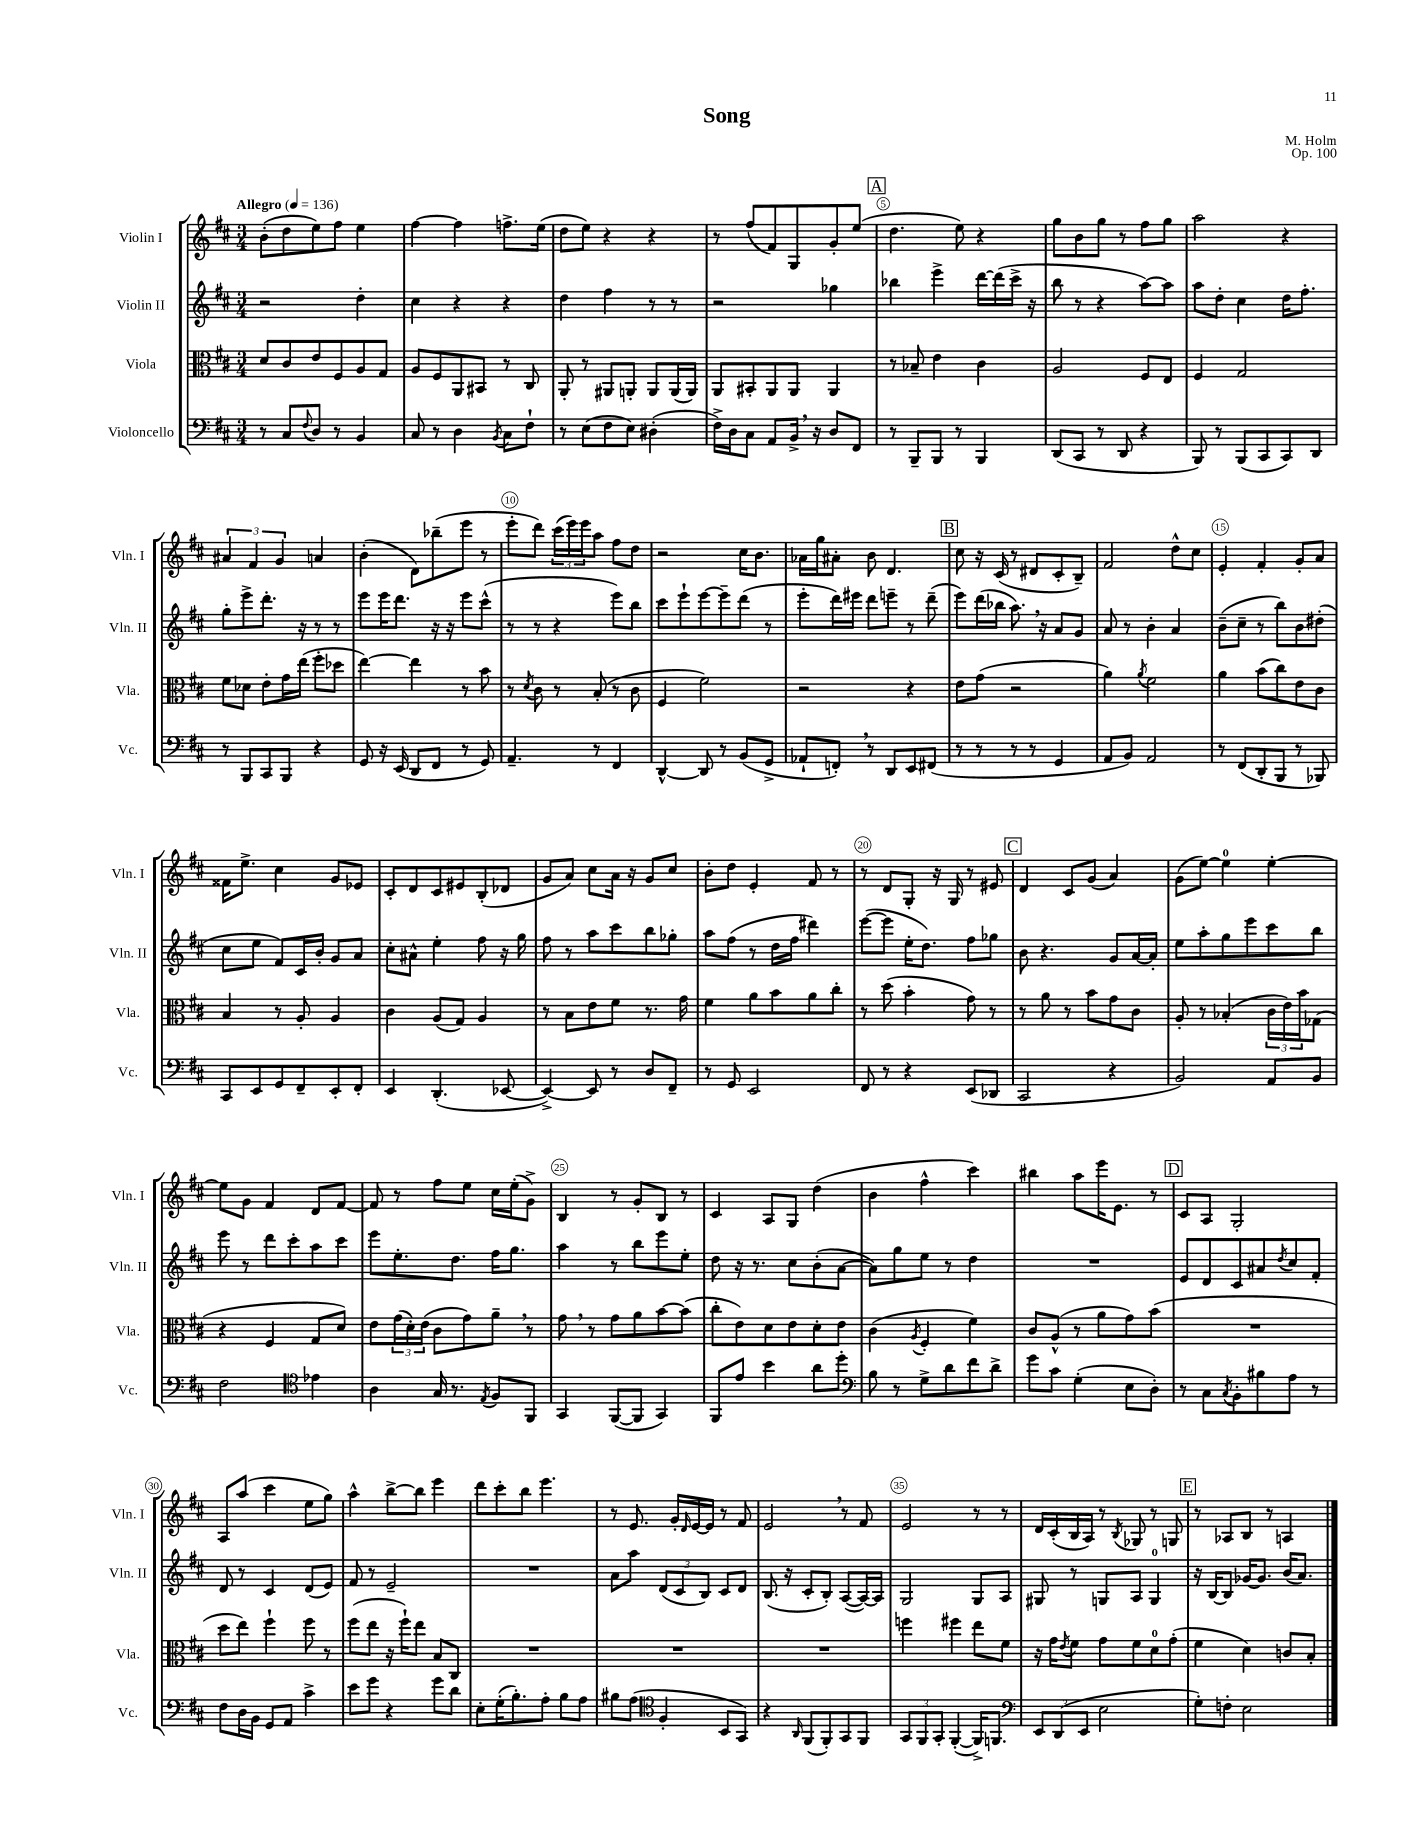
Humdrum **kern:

**kern	**kern	**kern	**kern
*part4	*part3	*part2	*part1
*staff4	*staff3	*staff2	*staff1
*I"Violoncello	*I"Viola	*I"Violin II	*I"Violin I
*I'Vc.	*I'Vla.	*I'Vln. II	*I'Vln. I
*clefF4	*clefC3	*clefG2	*clefG2
*k[f#c#]	*k[f#c#]	*k[f#c#]	*k[f#c#]
*M3/4	*M3/4	*M3/4	*M3/4
*MM136	*MM136	*MM136	*MM136
=1	=1	=1	=1
!	!	!	!LO:TX:a:B:t=Allegro
8r	8d/L	2r	(8b'\L
8C#/L	8c#/	.	8dd\
8qqF#/	.	.	.
8D/J	8e/	.	8ee\)
8r	8F#/	.	8ff#\J
4BB/	8A/	4dd'\	4ee\
.	8G/J	.	.
=2	=2	=2	=2
8C#/	8A/L	4cc#\	[4ff#\
8r	8F#/	.	.
4D\	8AA/	4r	4ff#\]
.	8BB#X/J	.	.
8qBB/	.	.	.
8C#\L	8r	4r	8.ffn^\L
8F#`\J	8C#/	.	.
.	.	.	(16ee\Jk
=3	=3	=3	=3
8r	8AA'/	4dd\	8dd\L
(8E\L	8r	.	8ee\J)
8F#\	8AA#X/L	4ff#\	4r
8E\J)	8AAn'/J	.	.
(4D#X'\	8AA/L	8r	4r
.	(16AA/L	8r	.
.	16AA/JJ)	.	.
=4	=4	=4	=4
16F#^\LL)	8AA/L	2r	8r
16D\J	.	.	.
8C#\J	8BB#X'/	.	(8ff#/L
8AA/L	8AA/	.	8f#/)
16BB^,/Jk	8AA/J	.	8G/
16r	.	.	.
8D/L	4AA/	4gg-X\	8g'/
8FF#/J	.	.	(8ee/J
!!LO:REH:place=s1:t=A
=5	=5	=5	=5
8r	8r	4bb-X\	4.dd\
8BBB~/L	8B-X~/	.	.
8BBB/J	4e\	4eee^\	.
8r	.	.	8ee\)
4BBB/	4c#\	[16ddd\LL	4r
.	.	(16ddd\]	.
.	.	16ccc#^\JJ	.
.	.	16r	.
=6	=6	=6	=6
(8DD/L	2A/	8bb\	8gg\L
8CC#/J	.	8r	8b\
8r	.	4r	8gg\J
8DD/	.	.	8r
4r	8F#/L	[8aa\L)	8ff#\L
.	8E/J	8aa\J]	8gg\J
=7	=7	=7	=7
8BBB/)	4F#/	8aa\L	2aa\
8r	.	8dd'\J	.
(8BBB/L	2G/	4cc#\	.
8CC#/	.	.	.
8CC#/)	.	16dd\KL	4r
.	.	8.ff#'\J	.
8DD/J	.	.	.
!!LO:LB:g=z
=8	=8	=8	=8
8r	8f#\L	8gg'\L	6a#X/
8BBB/L	8d-X\J	8eee^\	.
.	.	.	6f#/
8CC#/	8e'\L	8.ddd'\J	.
.	.	.	6g/
8BBB/J	16g\L	.	.
.	(16ee\JJ	16r	.
4r	8ff#'\L	8r	4an/
.	8dd-X\J	8r	.
=9	=9	=9	=9
8GG/	[4ee\)	8eee\L	(4b'\
16r	.	16eee\K	.
(16EE/	.	8.ddd\J	.
8DD/L	4ee\]	.	8d\L)
8FF#/J	.	16r	(8bb-X~\
.	.	16r	.
8r	8r	8eee\L	8eee\J
8GG/)	8b\	(8ccc#^^\J	8r
=10	=10	=10	=10
4.AA~/	8r	8r	8eee'\L
.	8qd/	.	.
.	8c#\	8r	8ddd\J)
.	8r	4r	(24ccc#\LL
.	.	.	24eee\)
.	.	.	24eee\J
8r	(8B'/	.	8aa\J
4FF#/	8r	8eee\L)	8ff#\L
.	8c#\	8bb\J	8dd\J
=11	=11	=11	=11
[4DD^^/	4F#/	8ccc#\L	2r
.	.	8eee`\	.
8DD/]	2f#\)	[8eee\	.
8r	.	8eee~\]	.
(8BB/L	.	(8ddd\J	16cc#\KL
.	.	.	8.b\J
8GG^/J	.	8r	.
=12	=12	=12	=12
8AA-X`/L	2r	8eee'\L	16a-X\LL
.	.	.	16gg\J
8FFn',/J)	.	16ddd\L)	8a#X'\J
.	.	16eee#X\JJ	.
8r	.	8ddd\L	8b\
8DD/L	.	8eeen~\J	4.d/
8EE/	4r	8r	.
(8FF#X/J	.	(8ddd~\	.
!!LO:REH:place=s1:t=B
=13	=13	=13	=13
8r	8e\L	8eee\L)	8cc#\
8r	(8g\J	(16ddd\L	16r
.	.	16bb-X\JJ	(16c#/
8r	2r	8.aa,\)	8r
8r	.	.	8d#X/L
.	.	16r	.
4GG/	.	8a/L	8c#'/
.	.	8g/J	8B~/J)
=14	=14	=14	=14
8AA/L	4a\)	8a/	2f#/
8BB/J)	.	8r	.
.	8qa/	.	.
2AA/	2f#\	4b'\	.
.	.	4a/	8dd^^\L
.	.	.	8cc#\J
=15	=15	=15	=15
8r	4a\	(8b~\L	4e'/
(8FF#/L	.	8cc#~\J	.
8DD'/	(8b\L	8r	4f#'/
8BBB/J	8cc#\)	8bb\L)	.
8r	8e\	8b\	8g'/L
8BBB-X/)	8c#\J	(8dd#X'\J	8a/J
!!LO:LB:g=z
=16	=16	=16	=16
8CC#/L	4B/	8cc#\L	16f##X\KL
.	.	.	8.ee^\J
8EE/	.	8ee\J	.
8GG/	8r	8f#/L)	4cc#\
8FF#~/	8A'/	16c#/L	.
.	.	16b'/JJ	.
8EE'/	4A/	8g/L	8g/L
8FF#'/J	.	8a/J	8e-X/J
=17	=17	=17	=17
4EE/	4c#\	8cc#'\L	8c#'/L
.	.	8a#X^^\J	8d/
(4.DD'/	(8A/L	4ee'\	8c#/
.	8G/J)	.	8e#X/
.	4A/	8ff#\	(8B'/
[8EE-X/	.	16r	8d-X/J
.	.	16gg\	.
=18	=18	=18	=18
4EE-^/_)	8r	8ff#\	8g/L
.	8B\L	8r	8a/J)
8EE-/]	8e\	8aa\L	8cc#\L
8r	8f#\J	8ccc#\	16a\Jk
.	.	.	16r
8D/L	8.r	8bb\	8g/L
8FF#~/J	.	8gg-X'\J	8cc#/J
.	16g\	.	.
=19	=19	=19	=19
8r	4f#\	8aa\L	8b'\L
8GG/	.	(8ff#\J	8dd\J
2EE/	8a\L	8r	4e'/
.	8b\	16dd\LL	.
.	.	16ff#\JJ	.
.	8a\	4ddd#X\)	8f#/
.	8cc#'\J	.	8r
=20	=20	=20	=20
8FF#/	8r	([8eee\L	8r
8r	(8dd\	8eee\J]	8d/L
4r	4b'\	16ee'\KL	8G'/J
.	.	8.dd\J)	.
.	.	.	16r
.	.	.	16G/
(8EE/L	8g\)	8ff#\L	8r
8DD-X/J	8r	8gg-X\J	8e#X/
!!LO:REH:place=s1:t=C
=21	=21	=21	=21
2CC#/	8r	8b\	4d/
.	8a\	4.r	.
.	8r	.	8c#/L
.	8b\L	.	(8g/J
4r	8g\	8g/L	4a/)
.	8c#\J	[16a/L	.
.	.	16a'/JJ]	.
=22	=22	=22	=22
2BB/)	8A'/	8ee\L	(8g\L
.	8r	8aa'\	[8ee\J)
.	(4B-X'/	8gg\	4ee\]
.	.	8eee\	.
8AA/L	24c#\LL	8ccc#\	[4ee'\
.	24e\)	.	.
.	24b\J	.	.
8BB/J	(8G-X\J	8bb\J	.
!!LO:LB:g=z
=23	=23	=23	=23
2F#\	4r	8eee\	8ee\L]
.	.	8r	8g\J
.	4F#/	8ddd\L	4f#/
.	.	8ccc#'\	.
*clefC4	*	*	*
4e-X\	8G/L	8aa\	8d/L
.	8d/J)	8ccc#\J	[8f#/J
=24	=24	=24	=24
4A\	8e\L	8eee\L	8f#/]
.	(24g\L	8.ee'\	8r
.	24d'\)	.	.
.	(24e\JJ	.	.
16G/	8c#\L	.	8ff#\L
8.r	.	8.dd\J	.
.	8g\)	.	8ee\J
8qE/	.	.	.
8F#/L	8a~,\J	16ff#\KL	16cc#\LL
.	.	8.gg\J	(16ee'\J
8FF#/J	8r	.	8g^\J)
=25	=25	=25	=25
4GG/	8g,\	4aa\	4B/
.	8r	.	.
([8FF#/L	8g\L	8r	8r
8FF#/J]	8a\	8bb\L	8g'/L
4GG/)	[8b\	8eee\	8B/J
.	(8b\J]	8ee'\J	8r
=26	=26	=26	=26
8FF#/L	8cc#'\L	8dd\	4c#/
8e/J	8e\)	16r	.
.	.	8.r	.
4b\	8d\	.	8A/L
.	8e\	8cc#\L	8G/J
8a\L	8d'\	(8b'\	(4dd\
8dd'\J	8e\J	[8a\J	.
=27	=27	=27	=27
*clefF4	*	*	*
8B\	(4c#\	8a\L])	4b\
8r	.	8gg\	.
.	8qA/	.	.
8G^\L	4F#'/	8ee\J	4ff#^^\
8d\	.	8r	.
8f#\	4f#\)	4dd\	4ccc#\)
8d^\J	.	.	.
=28	=28	=28	=28
8g\L	8c#/L	2.r	4bb#X\
8c#\J	(8A^^/J	.	.
(4G'\	8r	.	8aa\L
.	8a\L	.	16eee\K
.	.	.	8.e\J
8E\L	8g\)	.	.
8D'\J)	(8b\J	.	8r
!!LO:REH:place=s1:t=D
=29	=29	=29	=29
8r	2.r	8e/L	8c#/L
8C#\L	.	8d/	8A/J
8qC#/	.	.	.
8BB'\	.	8c#/	2G'/
8B#X\	.	8a#X/	.
.	.	8qdd/	.
8A\J	.	8cc#/	.
8r	.	8f#'/J	.
!!LO:LB:g=z
=30	=30	=30	=30
8F#\L	8dd\L	8d/	8A/L
16D\L	8ee\J)	8r	(8aa/J
16BB\JJ	.	.	.
8GG/L	4ff#`\	4c#/	4ccc#\
8AA/J	.	.	.
4c#^\	8ff#\	(8d/L	8ee\L
.	8r	8e/J)	8gg\J)
=31	=31	=31	=31
8e\L	(8ff#\L	8f#/	4aa^^\
8g\J	8ee\J	8r	.
4r	16r	2e~/	[8bb^\L
.	16ff#`\KL)	.	.
.	8ee\J	.	8bb\J]
8g\L	8B/L	.	4eee\
8d\J	8C#/J	.	.
=32	=32	=32	=32
8E'\L	2.r	2.r	8ddd\L
(16G'\K	.	.	8ccc#'\
8.B'\)	.	.	.
.	.	.	8bb\J
8A'\J	.	.	4.eee\
8B\L	.	.	.
8A\J	.	.	.
=33	=33	=33	=33
8B#X\L	2.r	8a\L	8r
(8A\J	.	8aa\J	8.e/
*clefC4	*	*	*
4F#'/	.	(12d/L	.
.	.	.	16g'/LL
.	.	12c#/	.
.	.	.	16qqd/
.	.	.	[16e/
.	.	12B/J)	.
.	.	.	16e/JJ]
8BB/L	.	8c#/L	8r
8GG/J)	.	8d/J	8f#/
=34	=34	=34	=34
4r	2.r	(8.B/	2e,/
.	.	16r	.
16qqAA/	.	.	.
(8FF#/L	.	8c#'/L	.
8FF#'/)	.	8B'/J)	.
8GG/	.	([8A/L	8r
8FF#/J	.	16A/L_)	8f#/
.	.	16A/JJ]	.
=35	=35	=35	=35
12GG/L	4ffn\	2G/	2e/
12FF#/	.	.	.
12GG'/J	.	.	.
([4FF#'/	4ff#X\	.	.
16FF#^/KL])	8ee\L	8G/L	8r
8.FFn/J	.	.	.
.	8f#\J	8A/J	8r
=36	=36	=36	=36
*clefF4	*	*	*
12EE/L	16r	8G#X/	16d/LL
.	16g\KL	.	(16c#'/
(12DD/	.	.	.
.	8qe/	.	.
.	8f#\J	8r	16B/
12EE/J	.	.	.
.	.	.	16A/JJ)
2E\	8g\L	8Gn/L	8r
.	.	.	8qB/
.	8f#\	8A/J	8G-X/
.	8d\	4G/	8r
.	(8g'\J	.	8Gn/
!!LO:REH:place=s1:t=E
=37	=37	=37	=37
8G'\L)	4f#\	16r	8r
.	.	[16B/KL	.
8Fn'\J	.	8B/J]	8A-X/L
2E\	4d\)	[16g-X/KL	8B/J
.	.	8.g-/J]	.
.	.	.	8r
.	8cn/L	(16b/KL	4An/
.	.	8.a/J)	.
.	8B'/J	.	.
==	==	==	==
*-	*-	*-	*-
